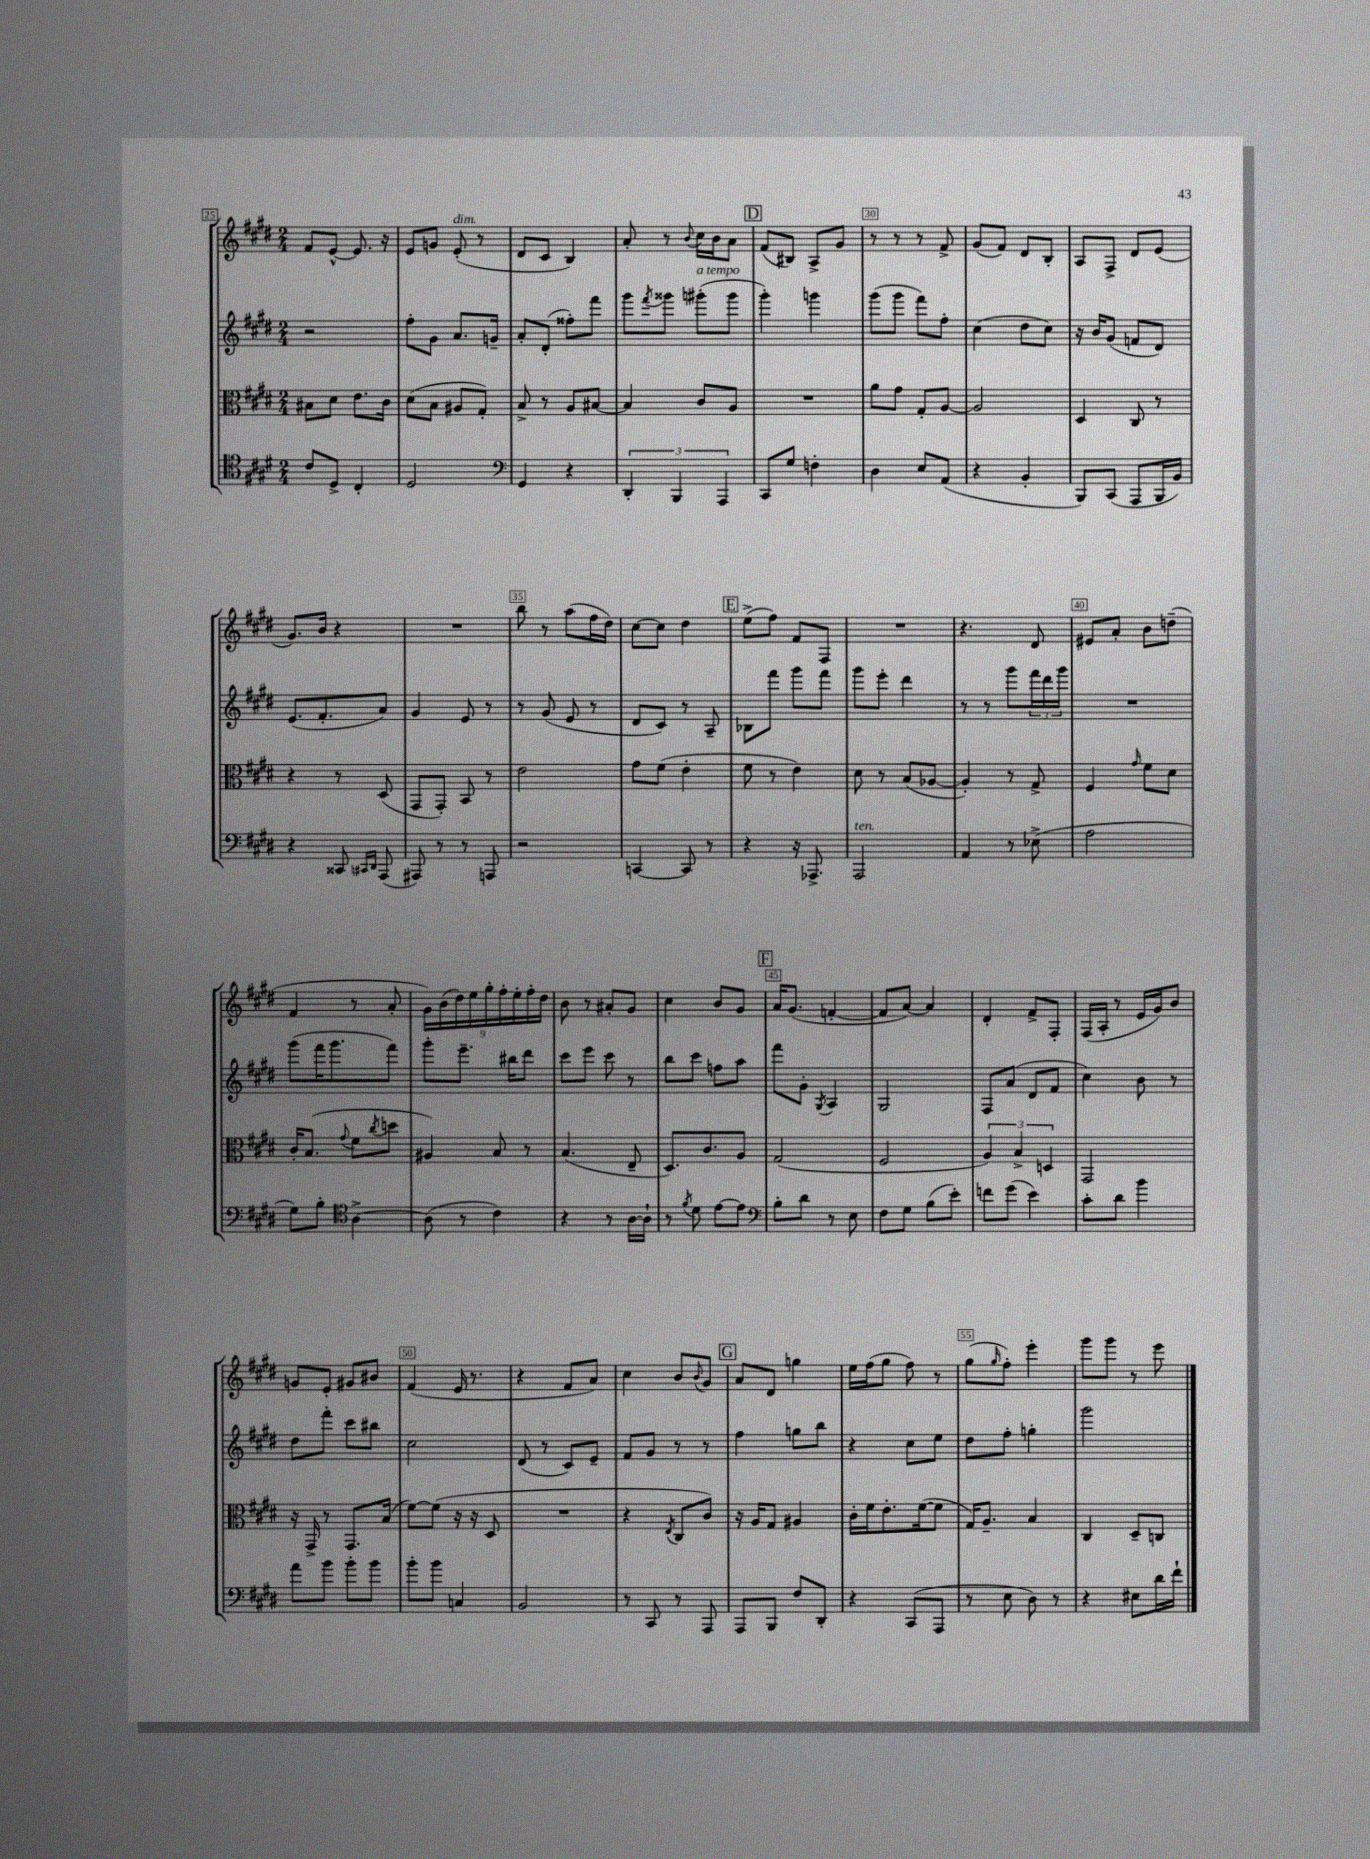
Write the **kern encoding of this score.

**kern	**kern	**kern	**kern
*staff4	*staff3	*staff2	*staff1
*clefC4	*clefC3	*clefG2	*clefG2
*k[f#c#g#d#]	*k[f#c#g#d#]	*k[f#c#g#d#]	*k[f#c#g#d#]
*M2/4	*M2/4	*M2/4	*M2/4
8c#	8B#	2r	8f#
8D#^	8d#	.	[8e^^
4C#'	8.e	.	8.e]
.	16c#	.	16r
=	=	=	=
2D#	(8d#	8ff#'	8e
.	8B	8g#	8g
.	8A#	8.a	(8e'
.	8G#')	.	8r
.	.	16g~	.
=	=	=	=
*clefF4	*	*	*
4GG#	8B^	8a'	8d#
.	8r	(8d#'	8c#
4r	8A	8ff##')	4B)
.	[8B#	8fff#	.
=	=	=	=
6DD#'	4B#]	8ggg#	8a'
.	.	8qfff#	.
.	.	8ggg##	8r
6BBB	.	.	.
.	.	.	8qqb
.	8c#	(8ggg#'	16cc#
.	.	.	16b
6AAA	.	.	.
.	8A	8ggg#	8a
=	=	=	=
8CC#	2r	4ggg#')	(8f#
8G#	.	.	8B#)
4F'	.	4ggg	8A^
.	.	.	8g#
=	=	=	=
4D#	8a	(8ggg#	8r
.	8g#	8ggg#	8r
8E	8G#'	8fff#)	8r
(8AA	[8A	8ff#'	8f#^
=	=	=	=
4r	2A]	(4cc#	(8g#
.	.	.	8f#)
4BB'	.	8dd#	8d#
.	.	8cc#)	8B'
=	=	=	=
8BBB)	4D#	16r	8A
.	.	16b	.
(8CC#	.	(8g#	8F#^
8AAA	8C#	8f	8d#
16BBB	8r	8d#)	(8e
16BB)	.	.	.
=	=	=	=
4r	4r	(8.e	8.g#)
.	.	8.f#'	16b
8CC##	8r	.	4r
16qqCC#	.	.	.
16qqDD#	.	.	.
(8AAA	(8D#	8a)	.
=	=	=	=
8AAA#)	8GG#	4g#	2r
8r	8GG#')	.	.
8r	8BB	8e	.
8AAA	8r	8r	.
=	=	=	=
2r	2e	8r	8bb
.	.	(8g#	8r
.	.	8e	(8aa
.	.	8r	16ff#
.	.	.	16dd#)
=	=	=	=
[4CC	8g#	8d#	[8cc#
.	(8f#	8c#)	8cc#]
8CC]	4e'	8r	4dd#
8r	.	8A~	.
=	=	=	=
4r	8f#	8B-	(8ee^
.	8r	8fff#	8ff#)
16r	4e)	8ggg#	8f#
8.AAA-^	.	.	.
.	.	8fff#	8F#
=	=	=	=
2AAA	8d#	8ggg#	2r
.	8r	8eee'	.
.	(8B	4ddd#	.
.	[8A-	.	.
=	=	=	=
4AA	4A-'])	8r	4.r
.	.	8r	.
8r	8r	8ggg#	.
(8E-^	8G#^	24fff#	8d#
.	.	24ddd#	.
.	.	24ggg#	.
=	=	=	=
2A	4F#	2r	8e#
.	.	.	8a'
.	16qqg#	.	.
.	8f#	.	8b
.	8d#	.	(8dd~
=	=	=	=
8G#)	16c#'	(8ggg#	4f#
.	(8.B	.	.
8B'	.	16fff#	.
.	.	8.ggg#	.
*clefC4	*	*	*
.	8qqg#	.	.
[4A^	8f#	.	8r
.	8qcc#	.	.
.	8dd	8fff#)	8a'
=	=	=	=
(8A]	4A#)	8ggg#'	18g#)
.	.	.	(18b
.	.	.	18dd#)
8r	.	8.eee~	.
.	.	.	18ee
.	.	.	18gg#'
4c#)	8B	.	.
.	.	.	18ff#'
.	.	16bb#	.
.	.	.	18ee'
.	8r	8ddd#	.
.	.	.	18ff#'
.	.	.	18dd#
=	=	=	=
4r	(4.B	8ccc#	8b
.	.	8eee	8r
8r	.	8ccc#	8a#'
[16A	8E~	8r	8g#
16A`]	.	.	.
=	=	=	=
8r	8.D#)	8bb	4cc#
8qf#	.	.	.
8d#	.	8ccc#	.
.	8.c#	.	.
[8e	.	8ff	8b
8e]	8A	8aa	8g#
=	=	=	=
*clefF4	*	*	*
8B'	(2G#	8fff#	16a
.	.	.	(8.g#
8d#	.	8g#'	.
.	.	8qG#	.
8r	.	4A	[4f'
8E	.	.	.
=	=	=	=
8F#	2F#	2G#	8f]
8G#	.	.	[8a)
(8B	.	.	4a]
8e')	.	.	.
=	=	=	=
8f	6A)	8F#	4d#'
(8g#	.	(8a	.
.	6B^	.	.
4e)	.	8d#	8f#^
.	6D	.	.
.	.	8f#	8F#'
=	=	=	=
8c#'	2GG#	4cc#)	(16F#
.	.	.	16A'
8d#	.	.	8r
4b	.	8b	16e
.	.	.	16g#)
.	.	8r	8b
=	=	=	=
8a	16r	8dd#	8g
.	16GG#^	.	.
8b	8r	8fff#'	8e'
8b'	8.GG#	8ccc#	8g#
8b	.	8bb#	8b#
.	(16B	.	.
=	=	=	=
8b'	[8f#)	2cc#	(4f#
8b	(8f#]	.	.
4C	16r	.	16e
.	16r	.	8.r
.	8D#	.	.
=	=	=	=
2BB	2r	(8d#	4r
.	.	8r	.
.	.	8c#)	8f#
.	.	8e~	8a)
=	=	=	=
8r	4r	8f#	4cc#
8CC#	.	8g#	.
.	8qE	.	.
8r	8C#	8r	8b
.	.	.	8qqb
8AAA	8c#)	8r	8g#
=	=	=	=
8AAA	16r	4ff#	8a
.	16A	.	.
8BBB	8G#	.	8d#
8F#	4A#	8gg	4gg
8DD#'	.	8bb	.
=	=	=	=
4r	16c#'	4r	16ee
.	16f#	.	(16ff#
.	8.e'	.	8gg#
(8CC#	.	8cc#	8ff#)
.	([16f#	.	.
8AAA	8f#]	8ee	8r
=	=	=	=
8r	16G#)	8dd#	(8gg#
.	8.A~	.	.
.	.	.	16qqgg#
8E	.	8ff#'	8ff#')
8D#)	4B	4gg'	4eee'
8r	.	.	.
=	=	=	=
4r	4C#	2ggg#	8ggg#
.	.	.	8ggg#
8E#	8D#~	.	8r
16d#	8C	.	8eee
16f#`	.	.	.
==	==	==	==
*-	*-	*-	*-
